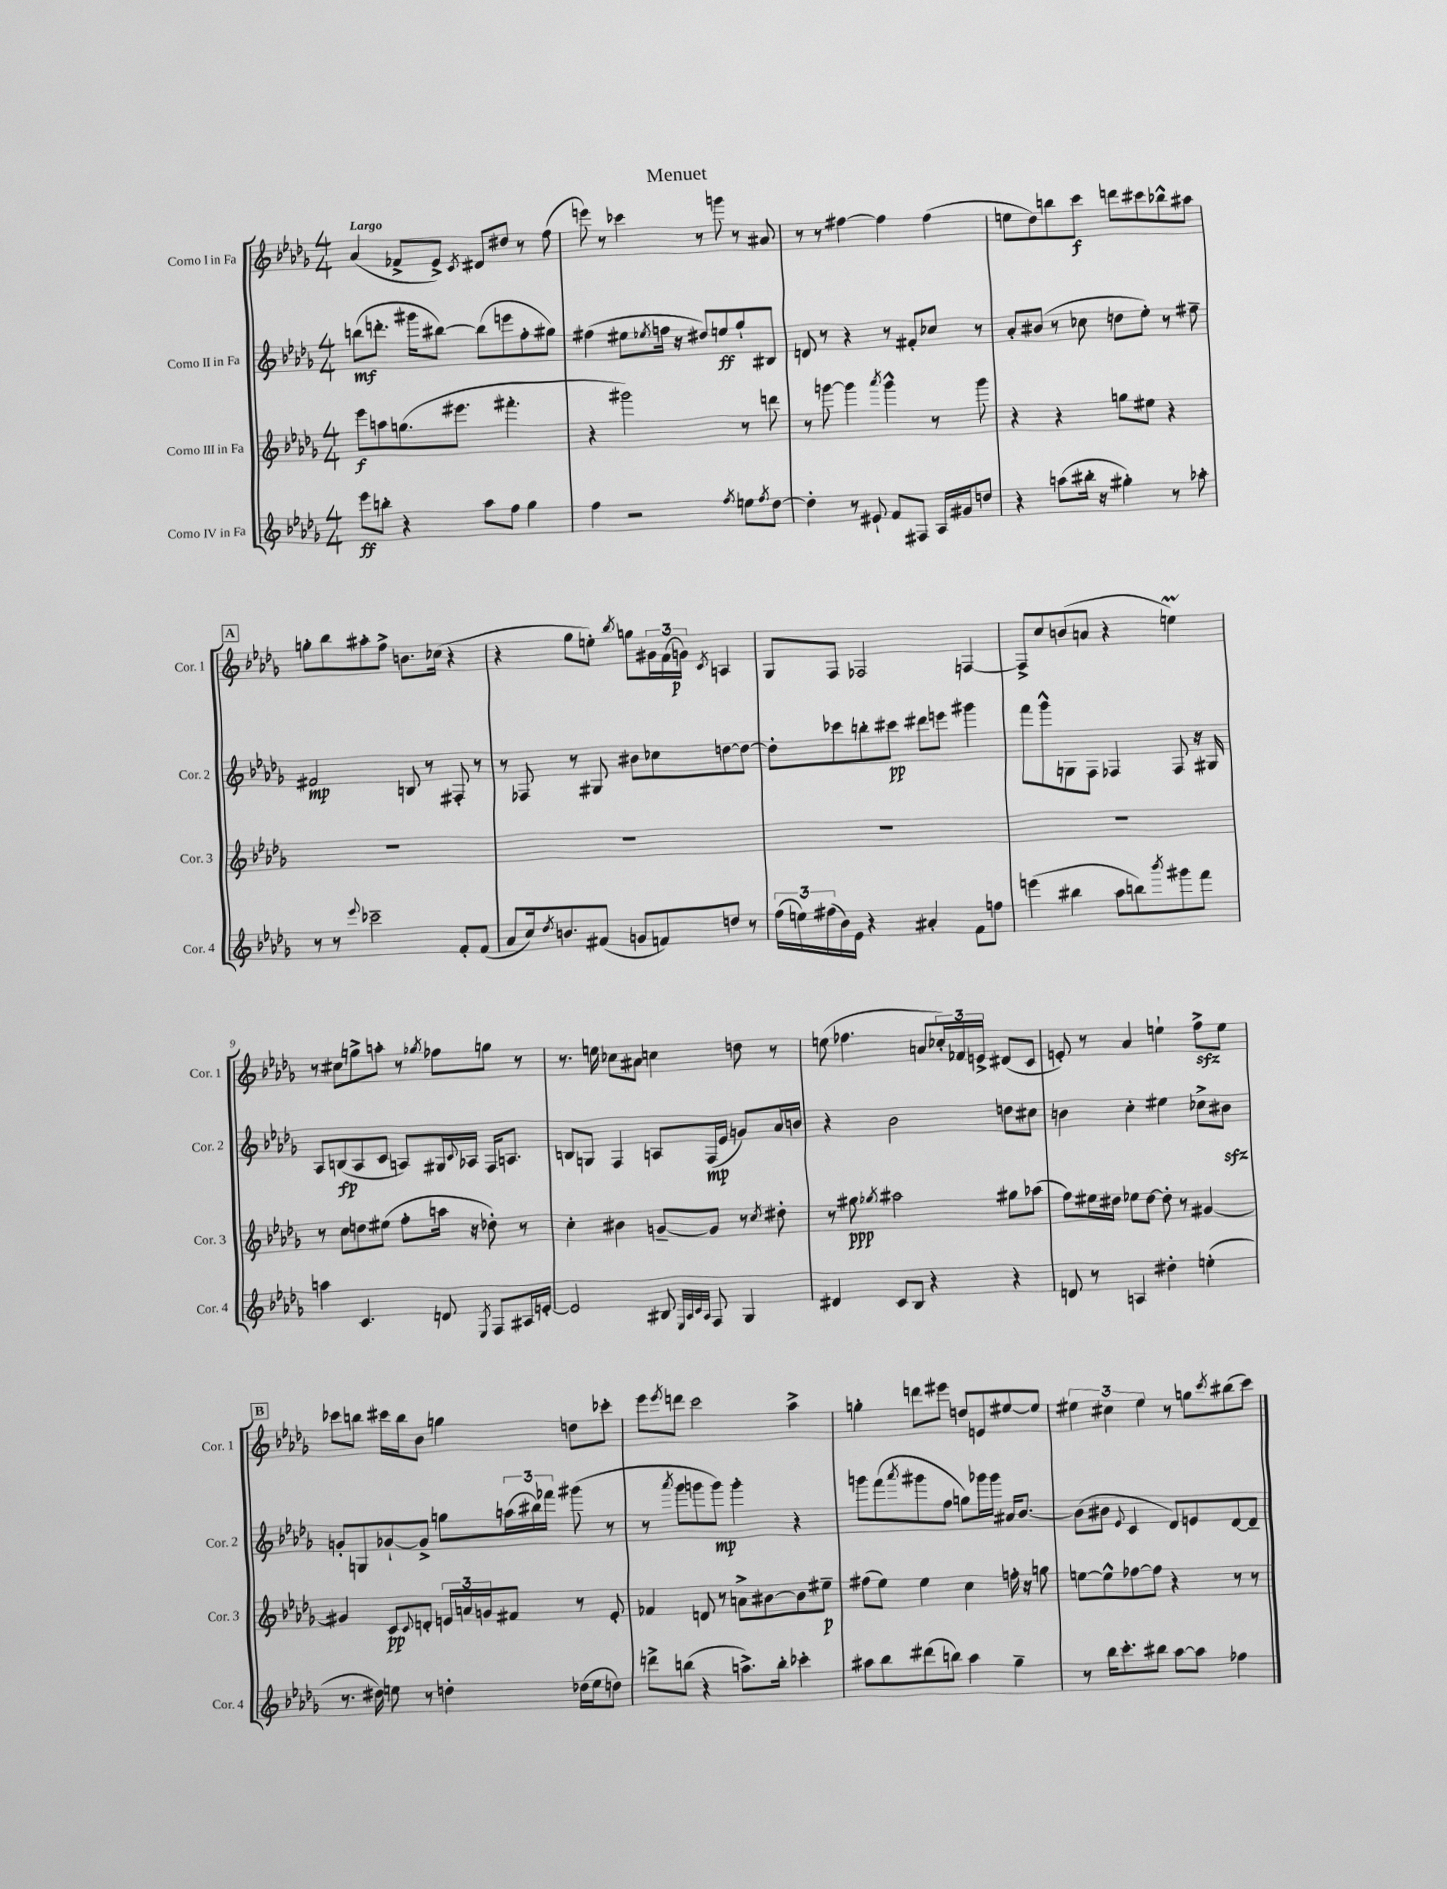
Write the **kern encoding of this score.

**kern	**dynam	**kern	**dynam	**kern	**dynam	**kern	**dynam
*part4	*part4	*part3	*part3	*part2	*part2	*part1	*part1
*staff4	*staff4	*staff3	*staff3	*staff2	*staff2	*staff1	*staff1
*I"Corno IV in Fa	*	*I"Corno III in Fa	*	*I"Corno II in Fa	*	*I"Corno I in Fa	*
*I'Cor. 4	*	*I'Cor. 3	*	*I'Cor. 2	*	*I'Cor. 1	*
*clefG2	*	*clefG2	*	*clefG2	*	*clefG2	*
*k[b-e-a-d-g-]	*	*k[b-e-a-d-g-]	*	*k[b-e-a-d-g-]	*	*k[b-e-a-d-g-]	*
*M4/4	*	*M4/4	*	*M4/4	*	*M4/4	*
=1	=1	=1	=1	=1	=1	=1	=1
!	!	!	!	!	!	!LO:TX:a:B:t=Largo	!
8eee-\L	ff	8eee-\L	f	(8bbn\L	mf	(4a-/	.
8bbn'\J	.	8aan\	.	8.dddn'\J	.	.	.
4r	.	(8.ggn\	.	.	.	8f-X^/L	.
.	.	.	.	16ggg#X\KL	.	.	.
.	.	.	.	[8bb#X\J)	.	8e-^/J)	.
.	.	8.eee#X\J	.	.	.	.	.
.	.	.	.	.	.	8qc/	.
8aa-\L	.	.	.	(8bb#\L]	.	8d#X/L	.
8ff\J	.	4.fff#X'\	.	8eeen\	.	8dd#X/J	.
4gg-\	.	.	.	8ff'\	.	8r	.
.	.	.	.	8gg#X\J)	.	(8ff\	.
=2	=2	=2	=2	=2	=2	=2	=2
4ff\	.	4r	.	(4ff#X\	.	8eeen\)	.
.	.	.	.	.	.	8r	.
2r	.	2ggg#X\)	.	8ee#X\L	.	4ccc-X\	.
.	.	.	.	8qee-X/	.	.	.
.	.	.	.	16ffn\Jk	.	.	.
.	.	.	.	16r	.	.	.
.	.	.	.	8dd#X/L)	.	8r	.
.	.	.	.	8een/	ff	8gggn\	.
8qff/	.	.	.	.	.	.	.
8een\L	.	8r	.	8gg-`/	.	8r	.
8qff/	.	.	.	.	.	.	.
[8dd-\J	.	8dddn\	.	8B#X/J	.	8a#X/	.
=3	=3	=3	=3	=3	=3	=3	=3
4dd-'\]	.	8r	.	8dn/	.	8r	.
.	.	[8gggn\	.	8r	.	8r	.
8r	.	4ggg\]	.	4r	.	[4ff#X\	.
8e#X`/	.	.	.	.	.	.	.
.	.	8qaaa-/	.	.	.	.	.
8f/L	.	4ggg^^\	.	8r	.	4ff#\]	.
8F#X/J	.	.	.	8f#X'/L	.	.	.
16A-/LL	.	8r	.	8cc-X/J	.	(4ff#\	.
16g#X/J	.	.	.	.	.	.	.
8ddn/J	.	8ggg\	.	8r	.	.	.
=4	=4	=4	=4	=4	=4	=4	=4
4r	.	4r	.	8a-'/L	.	8een\L	.
.	.	.	.	(8b#X/J	.	8dd-\)	.
(8aan\L	.	4r	.	8r	.	8bbn\	.
16bb#X'\Jk	.	.	.	8cc-X\	.	8ccc\J	f
16r	.	.	.	.	.	.	.
4gg#X'\)	.	8ggn\L	.	8ddn\L	.	8dddn\L	.
.	.	8ee#X\J	.	8ee-'\J)	.	8ccc#X\	.
8r	.	4r	.	8r	.	8bb-X^^\	.
8aa-X'\	.	.	.	8ff#X~\	.	8aa#X\J	.
!!LO:LB:g=z
!!LO:REH:place=s1:t=A
=5	=5	=5	=5	=5	=5	=5	=5
8r	.	1r	.	2f#X/	mp	8ggn'\L	.
8r	.	.	.	.	.	8bb-\	.
8qqeee-/	.	.	.	.	.	.	.
2ccc-X~\	.	.	.	.	.	8aa#X'\	.
.	.	.	.	.	.	8ff^\J	.
.	.	.	.	8Bn/	.	8.bn\L	.
.	.	.	.	8r	.	.	.
.	.	.	.	.	.	(16cc-X\Jk	.
8f'/L	.	.	.	8F#X'/	.	4r	.
(8f/J	.	.	.	8r	.	.	.
=6	=6	=6	=6	=6	=6	=6	=6
8a-/L	.	1r	.	8r	.	4r	.
16cc/k)	.	.	.	8F-X/	.	.	.
8qdd-/	.	.	.	.	.	.	.
8.bn/	.	.	.	.	.	.	.
.	.	.	.	8r	.	8gg-\L	.
(8f#X/J	.	.	.	8G#X/	.	8een'\J)	.
.	.	.	.	.	.	8qbb-/	.
8gn/L	.	.	.	8b#X\L	.	8ggn\L	.
8fn/)	.	.	.	8cc-X\	.	24g#X\L	.
.	.	.	.	.	.	(24f\	.
.	.	.	.	.	.	24gn\JJ)	p
.	.	.	.	.	.	8qc/	.
8ddn/J	.	.	.	[8ddn\	.	4An/	.
8r	.	.	.	8dd\J_	.	.	.
=7	=7	=7	=7	=7	=7	=7	=7
(24ff\LL	.	1r	.	8dd'\L]	.	8G-/L	.
24een\)	.	.	.	.	.	.	.
(24ff#X\	.	.	.	.	.	.	.
16b-\)	.	.	.	8ccc-X\	.	8F/J	.
16e-\JJ	.	.	.	.	.	.	.
4r	.	.	.	8bbn'\	.	2F-X/	.
.	.	.	.	8ccc#X\J	pp	.	.
4a#X'/	.	.	.	8ddd#X\L	.	.	.
.	.	.	.	8eeen\J	.	.	.
8f\L	.	.	.	4ggg#X\	.	[4Fn/	.
8ffn\J	.	.	.	.	.	.	.
=8	=8	=8	=8	=8	=8	=8	=8
(4eeen\	.	1r	.	8fff\L	.	8F^/L]	.
.	.	.	.	8ggg-^^\	.	8cc/	.
4bb#X\	.	.	.	8Gn\	.	(8bn/	.
.	.	.	.	8F\J	.	8an/J	.
8aa-\L	.	.	.	4F-X/	.	4r	.
8bbn\)	.	.	.	.	.	.	.
8qbbb-/	.	.	.	.	.	.	.
8ggg#X\	.	.	.	8F-/	.	4eenm\)	.
8fff\J	.	.	.	16r	.	.	.
.	.	.	.	16G#X/	.	.	.
!!LO:LB:g=z
=9	=9	=9	=9	=9	=9	=9	=9
4aan\	.	8r	.	8A-/L	.	8r	.
.	.	8cc\L	.	(8Bn/	fp	8cc#X\L	.
4.c/	.	8ddn\	.	8A-/	.	8ggn^\	.
.	.	(8ee#X\J	.	8c/J	.	8aan'\J	.
.	.	8ff'\L	.	8An/L)	.	8r	.
.	.	.	.	.	.	8qgg-X/	.
8dn/	.	16aan\Jk	.	16G#X/L	.	8ff-X\L	.
.	.	.	.	8qqc/	.	.	.
.	.	16r	.	16A-X/JJ	.	.	.
8qE-/	.	.	.	.	.	.	.
8F/L	.	8dd-X'\)	.	16F/KL	.	8ggn\J	.
.	.	.	.	8.An/J	.	.	.
16A#X/L	.	8r	.	.	.	8r	.
[16en'/JJ	.	.	.	.	.	.	.
=10	=10	=10	=10	=10	=10	=10	=10
2e/]	.	4cc'\	.	8Bn/L	.	8.r	.
.	.	.	.	8Gn/J	.	.	.
.	.	.	.	.	.	16een\	.
.	.	4b#X\	.	4F/	.	8cc-X\L	.
.	.	.	.	.	.	8a#X\J	.
8B#X/	.	[8gn~/L	.	8An/L	.	4ccn\	.
32qqE-/LLL	.	.	.	.	.	.	.
32qqA-/	.	.	.	.	.	.	.
32qqc/	.	.	.	.	.	.	.
32qqA-/JJJ	.	.	.	.	.	.	.
8F/	.	8g/J]	.	(16F/L	mp	.	.
.	.	.	.	16e-/JJ	.	.	.
4G-/	.	8r	.	8gn/L)	.	8ddn\	.
.	.	8qcc/	.	.	.	.	.
.	.	8dd#X'\	.	16a-/L	.	8r	.
.	.	.	.	16bn/JJ	.	.	.
=11	=11	=11	=11	=11	=11	=11	=11
4d#X/	.	8r	.	4r	.	(8een\	.
.	.	8gg#X\	ppp	.	.	4.ff-X\	.
.	.	8qgg-X/	.	.	.	.	.
8c/L	.	2aa#X\	.	2b-\	.	.	.
8B-/J	.	.	.	.	.	.	.
4r	.	.	.	.	.	8an/L	.
.	.	.	.	.	.	24cc-X'/L)	.
.	.	.	.	.	.	24f-X/	.
.	.	.	.	.	.	24en^/JJ	.
4r	.	8gg#X\L	.	8ddn\L	.	(8d#X/L	.
.	.	(8aa-X\J	.	8cc#X\J	.	8c/J	.
=12	=12	=12	=12	=12	=12	=12	=12
8dn/	.	8ff\L)	.	4bn\	.	8en'/)	.
8r	.	16ee#X\L	.	.	.	8r	.
.	.	16dd#X\JJ	.	.	.	.	.
4An/	.	8ee-X\L	.	4cc'\	.	4a-/	.
.	.	[8dd#\J	.	.	.	.	.
4dd#X'\	.	8dd#'\]	.	4ee#X\	.	4een`\	.
.	.	8r	.	.	.	.	.
(4een'\	.	[4g#X/	.	8cc-X^\L	.	8ffzz^\L	.
.	.	.	.	8b#Xzz\J	.	8ee\J	.
!!LO:LB:g=z
!!LO:REH:place=s1:t=B
=13	=13	=13	=13	=13	=13	=13	=13
8.r	.	4g#X/]	.	8gn'/L	.	8ccc-X\L	.
.	.	.	.	8Gn/	.	8bbn\J	.
16dd#X\)	.	.	.	.	.	.	.
8een\	.	8c/L	pp	[8g-X`/	.	16ccc#X\LL	.
.	.	.	.	.	.	16bb\J	.
.	.	8qqc/	.	.	.	.	.
8r	.	8dn'/J	.	8g-^/J]	.	8b-\J	.
4ddn'\	.	24en/LL	.	8ggn\L	.	4ggn\	.
.	.	24an/	.	.	.	.	.
.	.	24gn/J	.	.	.	.	.
.	.	8f#X/J	.	(24aan\L	.	.	.
.	.	.	.	24bb#X\)	.	.	.
.	.	.	.	24fff-X\JJ	.	.	.
(16dd-X\LL	.	8r	.	(8ggg#X\	.	8ddn\L	.
16ee\J	.	.	.	.	.	.	.
8ddn\J)	.	8e'/	.	8r	.	8ccc-X'\J	.
=14	=14	=14	=14	=14	=14	=14	=14
8dddn^\L	.	4f-X/	.	8r	.	8eee-\L	.
.	.	.	.	8qaaa-/	.	8qeee-/	.
(8bbn\J	.	.	.	8ggg-\L	.	8dddn\J	.
4r	.	8dn/	.	8gggn\	.	2ccc\	.
.	.	8r	.	8ggg\J)	mp	.	.
8.aan^\L)	.	8an^\L	.	4ggg'\	.	.	.
.	.	[8b#X\	.	.	.	.	.
16bb'\Jk	.	.	.	.	.	.	.
4ccc-X'\	.	8b#\]	.	4r	.	4aa-^\	.
.	.	8ee#X~\J	p	.	.	.	.
=15	=15	=15	=15	=15	=15	=15	=15
8aa#X\L	.	(8ff#X\L	.	8gggn\L	.	4ggn'\	.
8bb-\	.	8ee-\J)	.	(8fff\	.	.	.
.	.	.	.	8qaaa-/	.	.	.
(8ddd#X\	.	4ee-\	.	8ggg#X\	.	8dddn\L	.
8bbn\J)	.	.	.	8ff\J	.	8eee#X\J	.
4aa#\	.	4cc\	.	8ggn\L)	.	8ddn/L	.
.	.	.	.	16ggg-X\L	.	8en/	.
.	.	.	.	16ggg-\JJ	.	.	.
4gg-~\	.	16ffn'\	.	16a#X/KL	.	[8ee#X/	.
.	.	16r	.	[8.b-/J	.	.	.
.	.	8ggn\	.	.	.	8ee#/J]	.
=16	=16	=16	=16	=16	=16	=16	=16
8r	.	[8een\L	.	(8b-\L]	.	6ee#X\	.
16bb-\KL	.	8ee^^\]	.	8b#X\J	.	.	.
.	.	.	.	.	.	6cc#X\	.
8.ccc'\	.	.	.	.	.	.	.
.	.	.	.	8qqe-/	.	.	.
.	.	[8ff-X\	.	4c/	.	.	.
.	.	.	.	.	.	6ee#\	.
8bb#X\J	.	8ff-\J]	.	.	.	.	.
[8aa-\L	.	4r	.	8d-/L)	.	8r	.
8aa-\J]	.	.	.	8en/	.	8ggn\L	.
.	.	.	.	.	.	8qccc/	.
4ff-X\	.	8r	.	[8d-/	.	(8bb#X\	.
.	.	8r	.	8d-~/J]	.	8ccc\J)	.
==	==	==	==	==	==	==	==
*-	*-	*-	*-	*-	*-	*-	*-
